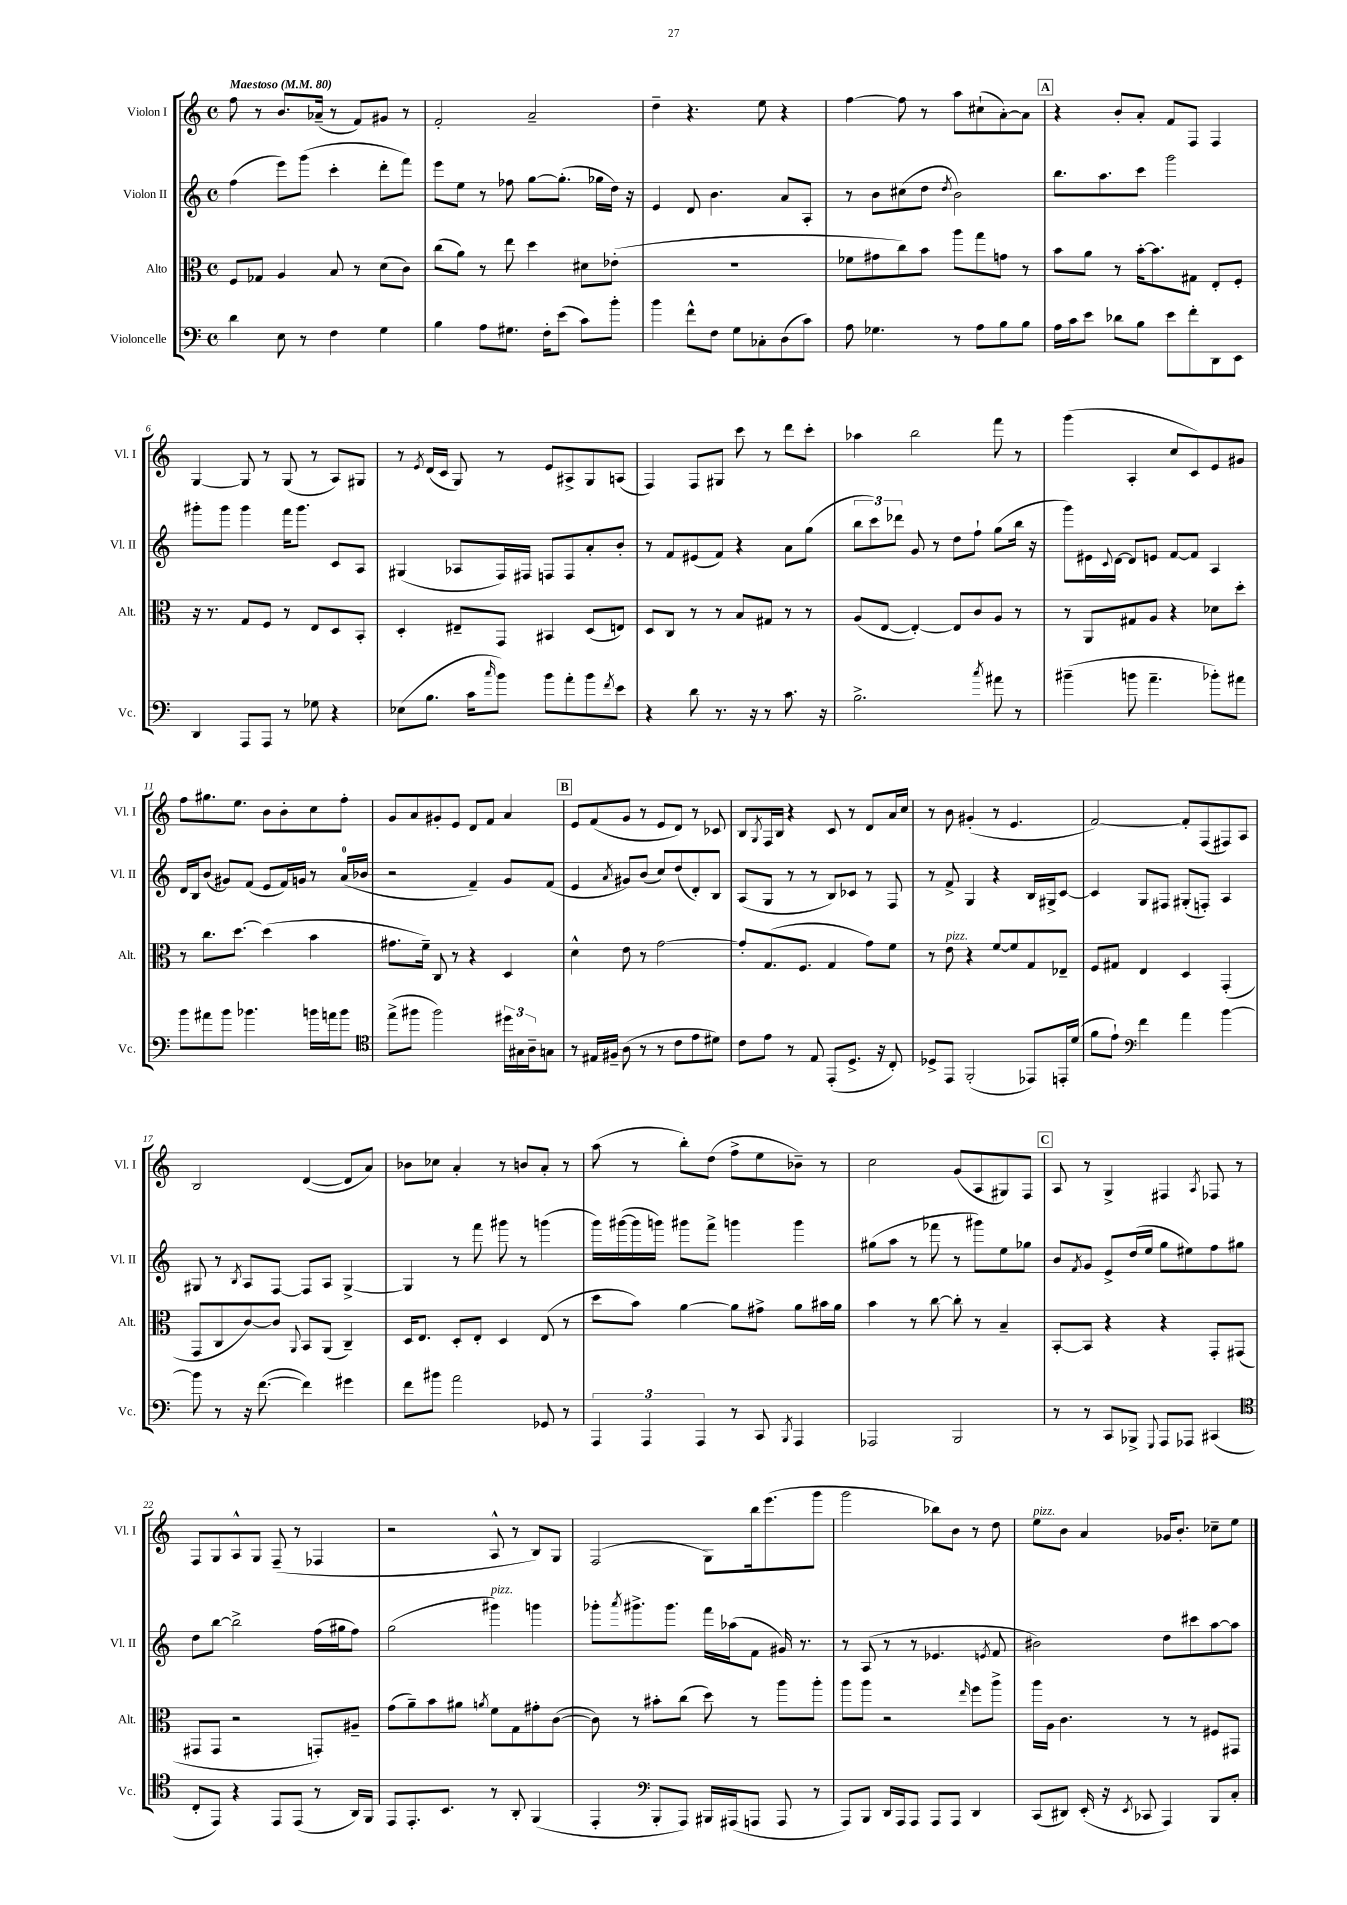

**kern	**kern	**kern	**kern
*part4	*part3	*part2	*part1
*staff4	*staff3	*staff2	*staff1
*I"Violoncelle	*I"Alto	*I"Violon II	*I"Violon I
*I'Vc.	*I'Alt.	*I'Vl. II	*I'Vl. I
*clefF4	*clefC3	*clefG2	*clefG2
*k[]	*k[]	*k[]	*k[]
*M4/4	*M4/4	*M4/4	*M4/4
*met(c)	*met(c)	*met(c)	*met(c)
*MM80	*MM80	*MM80	*MM80
=1	=1	=1	=1
!	!	!	!LO:TX:a:B:t=Maestoso
4d\	8F/L	(4ff\	8ff\
.	8G-X/J	.	8r
8E\	4A/	8eee\L)	8.b/L
8r	.	(8ggg\J	.
.	.	.	(16a-X~/Jk
4F\	8B/	4ccc'\	8r
.	8r	.	8f/L)
4G\	(8d\L	8ddd'\L	8g#X/J
.	8c\J)	8fff\J)	8r
=2	=2	=2	=2
4B\	(8cc\L	8eee\L	2f'/
.	8a\J)	8ee\J	.
8A\L	8r	8r	.
8.G#X\J	8ee\	8ff-X\	.
.	4dd\	[8gg\L	2a~/
16F'\KL	.	.	.
(8e\J	.	(8.gg'\J]	.
8c\L)	8d#X\L	.	.
.	.	16gg-X\LL	.
8b'\J	(8e-X'\J	16dd\JJ)	.
.	.	16r	.
=3	=3	=3	=3
4b\	1r	4e/	4dd~\
8f^^\L	.	8d/	4.r
8F\J	.	4.b\	.
8G\L	.	.	.
8C-X'\	.	.	8ee\
(8D\	.	8a/L	4r
8c\J)	.	8A'/J	.
=4	=4	=4	=4
8A\	8f-X\L	8r	[4ff\
4.G-X\	8g#X\	8b\L	.
.	8cc\)	(8cc#X\	8ff\]
.	8b\J	8dd\J	8r
.	.	8qdd/	.
8r	8aa\L	2b\)	8aa\L
8A\L	8gg\	.	(8cc#X`\
8B\	8gn\J	.	[8a'\)
8B\J	8r	.	8a\J]
!!LO:REH:place=s1:t=A
=5	=5	=5	=5
16A\LL	8b\L	8.bb\L	4r
16c\J	.	.	.
8e\J	8a\J	.	.
.	.	8.aa\	.
8d-X\L	8r	.	8b'/L
8B\J	[16b'\KL	8ccc\J	8a'/J
.	8.b\]	.	.
8e\L	.	2ggg\	8f/L
8f'\	8G#X\J	.	8F/J
8DD\	8E'/L	.	4F/
8EE\J	8F'/J	.	.
!!LO:LB:g=z
=6	=6	=6	=6
4DD/	16r	8ggg#X'\L	[4G/
.	8.r	.	.
.	.	8ggg#\J	.
8AAA/L	8G/L	4ggg#\	8G/]
8AAA/J	8F/J	.	8r
8r	8r	16fff\KL	(8G/
.	.	8.ggg#\J	.
8G-X\	8E/L	.	8r
4r	8D/	8c/L	8A/L)
.	8BB'/J	8A/J	8G#X/J
=7	=7	=7	=7
(8E-X\L	4D'/	(4G#X/	8r
.	.	.	8qe/
8.B\J	.	.	(16d/LL
.	.	.	16c/JJ
.	8E#X~/L	8A-X/L	8G/)
16c\KL	.	.	.
16qqcc/	.	.	.
8b\J)	8GG/J	16F/L)	8r
.	.	16F#X/JJ	.
8b\L	4BB#X/	8Fn/L	8e/L
8a'\	.	8F/	8A#X^/
8b\	(8D/L	8a'/	8G/
8qf/	.	.	.
8e\J	8En/J)	8b'/J	(8An/J
=8	=8	=8	=8
4r	8D/L	8r	4F/)
.	8C/J	8f/L	.
8d\	8r	(8e#X/	8F/L
8.r	8r	8f/J)	8G#X/J
.	8B/L	4r	8ccc\
16r	.	.	.
8r	8G#X/J	.	8r
8.c\	8r	8a\L	8ddd\L
.	8r	(8gg\J	8ccc'\J
16r	.	.	.
=9	=9	=9	=9
2.B^\	(8A/L	12bb\L	4aa-X\
.	.	12ccc\)	.
.	[8E/J	.	.
.	.	12ddd-X\J	.
.	4E'/_)	8g/	2bb\
.	.	8r	.
.	8E/L]	8dd\L	.
.	8c/	8ff`\J	.
8qcc/	.	.	.
8a#X\	8A/J	(8gg\L	8fff\
8r	8r	16bb\Jk	8r
.	.	16r	.
=10	=10	=10	=10
(4b#X~\	8r	8ggg\L)	(4ggg\
.	8AA/L	16e#X\L	.
.	.	8qqc/	.
.	.	[16d\JJ	.
8bn\	8G#X/	8d/L]	4A'/
4.a~\	8A/J	8en/J	.
.	4r	[8f/L	8cc/L
.	.	8f/J]	8c/)
8b-X'\L)	8d-X\L	4A/	8e/
8a#X\J	8dd'\J	.	8g#X/J
!!LO:LB:g=z
=11	=11	=11	=11
8b\L	8r	16d/LL	8ff\L
.	.	16B/J	.
8a#X\	8.cc\L	(8b/J	8.gg#X\
8b\J	.	8g#X/L)	.
.	[8.dd\J	.	8.ee\J
4.b-X\	.	(8f/J	.
.	(4dd\]	8e/L	8b\L
.	.	16f/L)	8b'\
.	.	16gn/JJ	.
16bn\LL	4b\	8r	8cc\
16an\J	.	.	.
8b\J	.	(16a/LL	8ff'\J
.	.	16b-X/JJ	.
=12	=12	=12	=12
*clefC4	*	*	*
(8ee^\L	8.g#X\L	2r	8g/L
8ff#X\J	.	.	8a/
.	16f~\Jk)	.	.
2ff#\)	8C/	.	8g#X'/
.	8r	.	8e/J
.	4r	4f~/)	8d/L
.	.	.	8f/J
24dd#X\LL	4D/	8g/L	4a/
24G#X\	.	.	.
24A~\J	.	.	.
8Gn\J	.	(8f/J	.
!!LO:REH:place=s1:t=B
=13	=13	=13	=13
8r	4d^^\	4e/	8e/L
16E#X/LL	.	.	(8f/
16F#X~/JJ	.	.	.
.	.	8qa/	.
(8A\	8e\	8g#X/L)	8g/J
8r	8r	(8b/J	8r
8r	[2g\	8cc/L)	8e/L
8c\L	.	(8dd/	8d/J)
8e\	.	8d'/)	8r
8d#X\J)	.	8B/J	8c-X/
=14	=14	=14	=14
8c\L	8g'/L]	(8A/L	8B/L
.	.	.	8qG/
8e\J	(8.G/	8G/J	16F/L
.	.	.	16B/JJ
8r	.	8r	4r
.	8.F/J	.	.
8E/	.	8r	.
(8EE'/L	4G/	8B/L)	8c/
8.D^/J	.	8c-X/J	8r
.	8g\L)	8r	8d/L
16r	.	.	.
8C'/)	8f\J	8F/	16a/L
.	.	.	16cc/JJ
=15	=15	=15	=15
8D-X^/L	8r	8r	8r
!	!LO:TX:a:i:t=pizz.	!	!
8EE/J	8e\	8f^/	8b\
(2FF'/	4r	4G/	(4g#X'/
.	[8f/L	4r	8r
.	8f/]	.	4.e/
8EE-X/L)	8G/	16B/LL	.
.	.	16G#X^/J	.
16EEn'/L	8E-X~/J	[8c/J	.
(16d/JJ	.	.	.
=16	=16	=16	=16
8f\L	8F/L	4c/]	[2f/)
8e`\J)	8G#X/J	.	.
*clefF4	*	*	*
4f\	4E/	8G/L	.
.	.	8F#X/J	.
4a\	4D/	(8G#X'/L	8f'/L]
.	.	8Fn'/J)	(8F/
[4b\	(4GG'/	4A/	8F#X/)
.	.	.	8A/J
!!LO:LB:g=z
=17	=17	=17	=17
8b\]	8GG/L	8G#X/	2B/
8r	8C/	8r	.
.	.	8qB/	.
16r	[8c/)	8A/L	.
([8.f\	.	.	.
.	8c/J]	[8F/J	.
.	8qqAA/	.	.
4f\])	8BB/L	8F/L]	([4d/
.	(8AA/J	8A/J	.
4g#X\	4C~/)	[4G#^/	8d/L]
.	.	.	8a/J)
=18	=18	=18	=18
8f\L	16D/KL	4G#/]	8b-X\L
.	8.E/J	.	.
8b#X\J	.	.	8cc-X\J
2a\	8D'/L	8r	4a'/
.	8E'/J	8fff\	.
.	4D/	8ggg#X\	8r
.	.	8r	8bn/L
8GG-X/	(8E/	(4gggn\	8a'/J
8r	8r	.	8r
=19	=19	=19	=19
6AAA/	8dd\L	16ggg\LL)	(8aa\
.	.	([16ggg#X\	.
.	8b\J)	16ggg#\]	8r
6AAA/	.	.	.
.	.	16gggn\JJ)	.
.	[4a\	8ggg#X\L	8bb'\L)
6AAA/	.	.	.
.	.	8fff^\J	(8dd\J
8r	8a\L]	4gggn\	8ff^\L
8CC/	8g#X^\J	.	8ee\
8qBBB/	.	.	.
4AAA/	8a\L	4ggg\	8b-X~\J)
.	16b#X\L	.	8r
.	16a\JJ	.	.
=20	=20	=20	=20
2AAA-X/	4b\	(8gg#X\L	2cc\
.	.	8aa\J	.
.	8r	8r	.
.	[8cc\	8fff-X\	.
2BBB/	8cc'\]	8r	(8g/L
.	8r	8ggg#X\L)	8A/
.	4B~/	8ee\	8G#X/)
.	.	8gg-X\J	8F/J
!!LO:REH:place=s1:t=C
=21	=21	=21	=21
8r	[8BB'/L	8b/L	8A/
.	.	8qf/	.
8r	8BB/J]	8g/J	8r
8CC/L	4r	8e^/L	4G^/
8BBB-X^/J	.	(16dd/L	.
.	.	16ee/JJ	.
8qqGGG/	.	.	.
8AAA/L	4r	8gg\L	4F#X/
8AAA-X/J	.	8ee#X\)	.
.	.	.	8qA/
(4CC#X/	8GG'/L	8ff\	8F-X/
.	(8GG#X/J	8gg#X\J	8r
!!LO:LB:g=z
=22	=22	=22	=22
*clefC4	*	*	*
8C'/L	8GG#X/L	8dd\L	8F/L
8EE/J)	8GG#/J	[8bb\J	8G/
4r	2r	2bb^\]	8A^^/
.	.	.	8G/J
8EE/L	.	.	(8F~/
(8EE/J	.	.	8r
8r	8GGn'/L)	(16ff\LL	4F-X/
.	.	16gg#X\J	.
16AA/LL)	8A#X~/J	8ff\J)	.
16FF/JJ	.	.	.
=23	=23	=23	=23
8EE/L	(8g\L	(2gg\	2r
8.EE'/	8a~\)	.	.
.	8b\	.	.
8.BB/J	.	.	.
.	8a#X\J	.	.
.	8qan/	.	.
!	!	!LO:TX:a:i:t=pizz.	!
8r	8f\L	4ggg#X\)	8A^^/
8AA'/	8G\	.	8r
(4FF/	8g#X'\	4gggn\	8B/L)
.	([8c\J	.	8G/J
=24	=24	=24	=24
4EE'/	8c\])	8ggg-X'\L	(2F/
.	.	8qaaa/	.
.	8r	8.ggg#X^\	.
*clefF4	*	*	*
8BBB'/L	8b#X'\L	.	.
.	.	8.ggg#\J	.
8AAA/J)	(8cc\J	.	.
16BBB#X/LL	8dd\)	16fff\LL	8G\L)
(16AAA#X/J	.	(16aa-X\J	.
8AAAn/J	8r	8f\J	16bb\k
.	.	.	(8.eee\
8AAA/	8aa\L	16g#X/)	.
.	.	8.r	.
8r	8aa'\J	.	8ggg\J
=25	=25	=25	=25
8AAA/L)	8aa\L	8r	2ggg\
8BBB/J	8aa\J	(8A/	.
16DD/LL	2r	8r	.
16AAA/J	.	.	.
8AAA/J	.	8r	.
8AAA/L	.	4.e-X/	8bb-X\L)
8AAA/J	.	.	8b\J
.	16qqee/	.	.
4DD/	8ff\L	.	8r
.	.	8qen/	.
.	8aa^\J	8f/	8dd\
=26	=26	=26	=26
!	!	!	!LO:TX:a:i:t=pizz.
(8CC/L	16aa\LL	2b#X\)	8ee\L
.	16A\JJ	.	.
8DD#X/J)	4.c\	.	8b\J
(16EE'/	.	.	4a/
16r	.	.	.
8qEE/	.	.	.
8CC-X/	.	.	.
4AAA/)	8r	8dd\L	16g-X/KL
.	.	.	8.b'/J
.	8r	8ccc#X\	.
8BBB/L	8F#X/L	[8aa\	8cc-X~\L
8C'/J	8GG#X/J	8aa\J]	8ee\J
==	==	==	==
*-	*-	*-	*-
